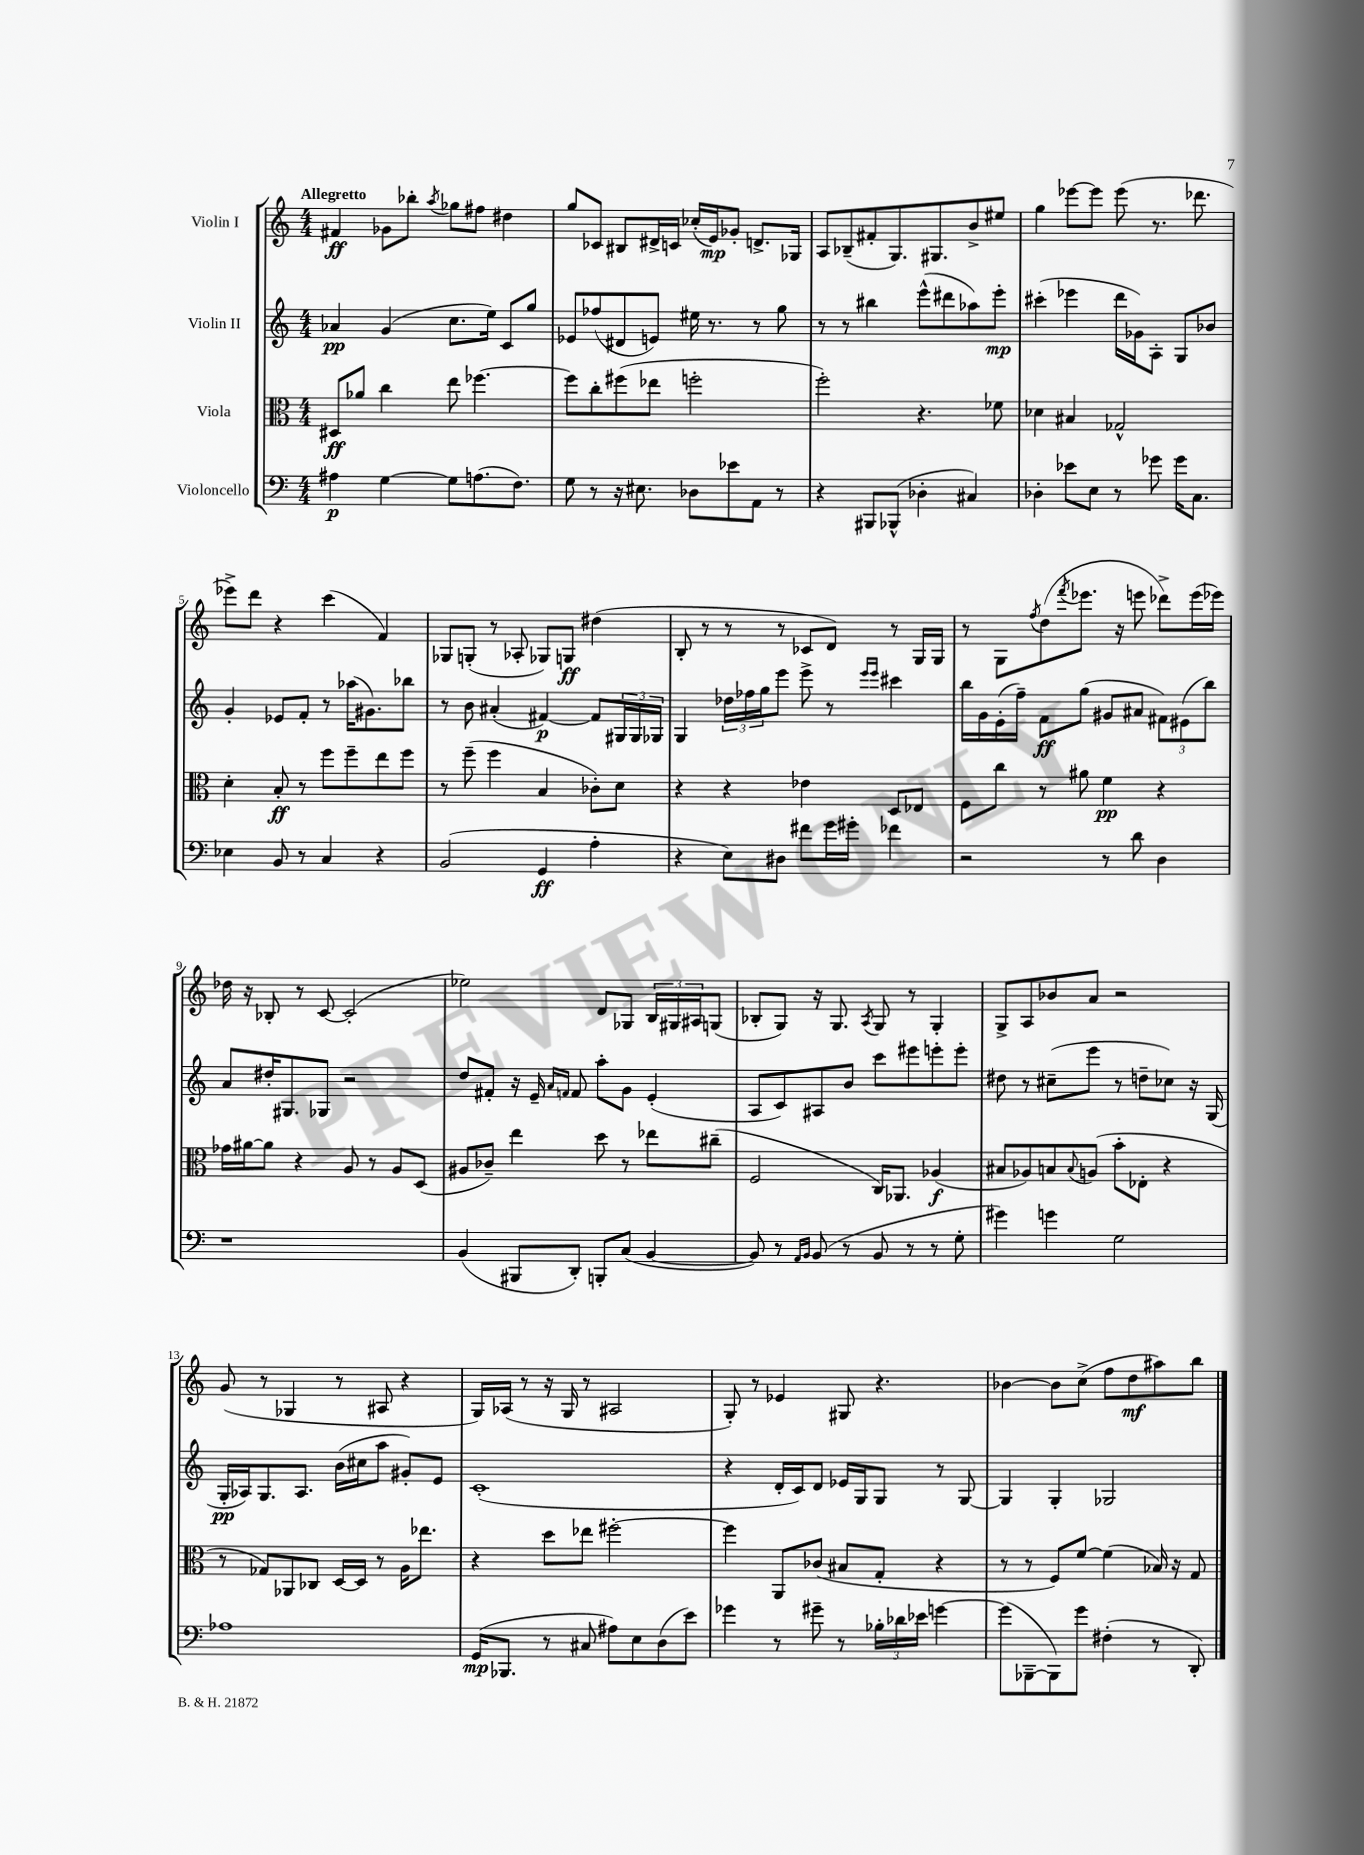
<<
\new StaffGroup <<
\new Staff = "s0" \with { instrumentName = "Violin I" } {
    \clef treble \key c \major \numericTimeSignature \time 4/4 \tempo "Allegretto"
    fis'4\ff ges'8 bes''8-. \acciaccatura { a''8 } ges''8 fis''8 dis''4 |
    g''8 ces'8 bis8 dis'16-> c'16 ces''16-.( e'16\mp) ges'8-. d'8.-> ges16 |
    a8 bes8--( fis'8-. g8.) gis8. b'8-> eis''8 |
    g''4 ees'''8~ ees'''8 ees'''8( r8. des'''8. |
    ees'''8->) d'''8 r4 c'''4( f'4) |
    ges8 g8-.( r8 aes8-. ges8) g8\ff dis''4( |
    b8-. r8 r8 r8 ces'8 d'8) r8 g16 g16 |
    r8 g8 \acciaccatura { f''8 } d''8( \acciaccatura { f'''8 } ees'''8. r16 e'''8 des'''8->) e'''16( ees'''16) |
    des''16 r16 bes8-. r8 c'8~ c'2-.( |
    ees''2) d'8 ges8 \tuplet 3/2 { b16 gis16 ais16 } g8( |
    bes8-. g8) r16 g8. \acciaccatura { a8 } g8 r8 g4-. |
    g8-> a8 bes'8 a'8 r2 |
    g'8( r8 ges4 r8 ais8 r4 |
    g16) aes16( r8 r16 g16 r8 ais2 |
    g8-.) r8 ees'4 gis8 r4. |
    bes'4~ bes'8 c''8->( f''8 d''8\mf ais''8) b''8 \bar "|." |
}
\new Staff = "s1" \with { instrumentName = "Violin II" } {
    \clef treble \key c \major \numericTimeSignature \time 4/4
    aes'4\pp g'4( c''8. e''16) c'8 g''8 |
    ees'8 fes''8( dis'8 e'8) eis''16 r8. r8 g''8 |
    r8 r8 bis''4 e'''8-^( dis'''8 aes''8) e'''8-.\mp |
    cis'''4-.( ees'''4 d'''16 ges'16) a8-. g8 bes'8 |
    g'4-. ees'8 f'8-. r8 aes''16( gis'8.) bes''8 |
    r8 b'8 ais'4-.( fis'4~\p) fis'8 \tuplet 3/2 { gis16 gis16 ges16 } |
    g4 \tuplet 3/2 { des''16 fes''16 g''16 } e'''8 e'''8-> r8 \grace { e'''16 e'''16 } cis'''4 |
    b''16 g'16 e'16-.( f''16--) f'8\ff g''8( gis'8 ais'8 \tuplet 3/2 { fis'8) eis'8( b''8) } |
    a'8 dis''16-. gis8. ges8 r2 |
    d''8 fis'8-. r16 e'16-- \grace { a'16 f'16 } f'8 a''8-. g'8 e'4-.( |
    a8 c'8) ais8 b'8 c'''8 eis'''8 e'''8-. e'''8-. |
    dis''8 r8 cis''8--( e'''8 r8 d''8-- ces''8) r16 g16( |
    g16-.\pp aes16) g8. aes8. b'16( cis''16 a''8 gis'8-.) e'8 |
    c'1-.( |
    r4 d'16-. c'16) d'8 ees'16 g16 g8 r8 g8~ |
    g4 g4-. ges2 \bar "|." |
}
\new Staff = "s2" \with { instrumentName = "Viola" } {
    \clef alto \key c \major \numericTimeSignature \time 4/4
    dis8\ff aes'8 c''4 e''8 fes''4.~ |
    fes''8 c''8-. fis''8( ees''8 f''2-. |
    f''2-.) r4. fes'8 |
    des'4 bis4 ges2-^ |
    d'4-. b8-.\ff r8 f''8 f''8-- e''8 f''8 |
    r8 f''8--( f''4 b4 ces'8-.) d'8 |
    r4 r4 ees'4 d8 ees8 |
    f8 c''8 r8 ais'8 f'4\pp r4 |
    ges'16 ais'16~ ais'8 r4 a8 r8 a8 d8( |
    ais8 ces'8--) e''4 d''8 r8 ees''8 cis''8--( |
    f2 c16) aes,8. aes4\f( |
    bis8 aes8) b8 \appoggiatura { b8 } a8( b'8-. ees8-. r4 |
    r8 ges8) aes,8 ces8 d16~ d16 r8 a16 ees''8. |
    r4 d''8 ees''8 fis''2~-. |
    fis''4 a,8 ces'8( bis8 g8-. r4 |
    r8 r8 f8) f'8~ f'4( bes16) r16 g8 \bar "|." |
}
\new Staff = "s3" \with { instrumentName = "Violoncello" } {
    \clef bass \key c \major \numericTimeSignature \time 4/4
    ais4\p g4~ g8 a8.( f8.) |
    g8 r8 r16 eis8. des8 ees'8 a,8 r8 |
    r4 bis,,8 bes,,8-^( des4-. cis4) |
    des4-. ees'8 e8 r8 ges'8 ges'16 c8. |
    ees4 b,8 r8 c4 r4 |
    b,2( g,4\ff a4-. |
    r4 e8) dis8 fis'8 g'16 gis'16-. fes'4 |
    r2 r8 d'8 d4 |
    r1 |
    b,4( bis,,8 d,8-.) b,,8-. c8( b,4~ |
    b,8) r8 \grace { a,16 b,16 } b,8( r8 b,8 r8 r8 g8-. |
    gis'4) g'4 g2 |
    aes1 |
    g,16\mp( bes,,8. r8 cis8 ais8) e8 d8( e'8) |
    ges'4 r8 gis'8-- r8 \tuplet 3/2 { bes16-. des'16 ees'16 } g'4~ |
    g'8( bes,,8~-- bes,,8) g'8 fis4-.( r8 d,8-.) \bar "|." |
}
>>
>>
